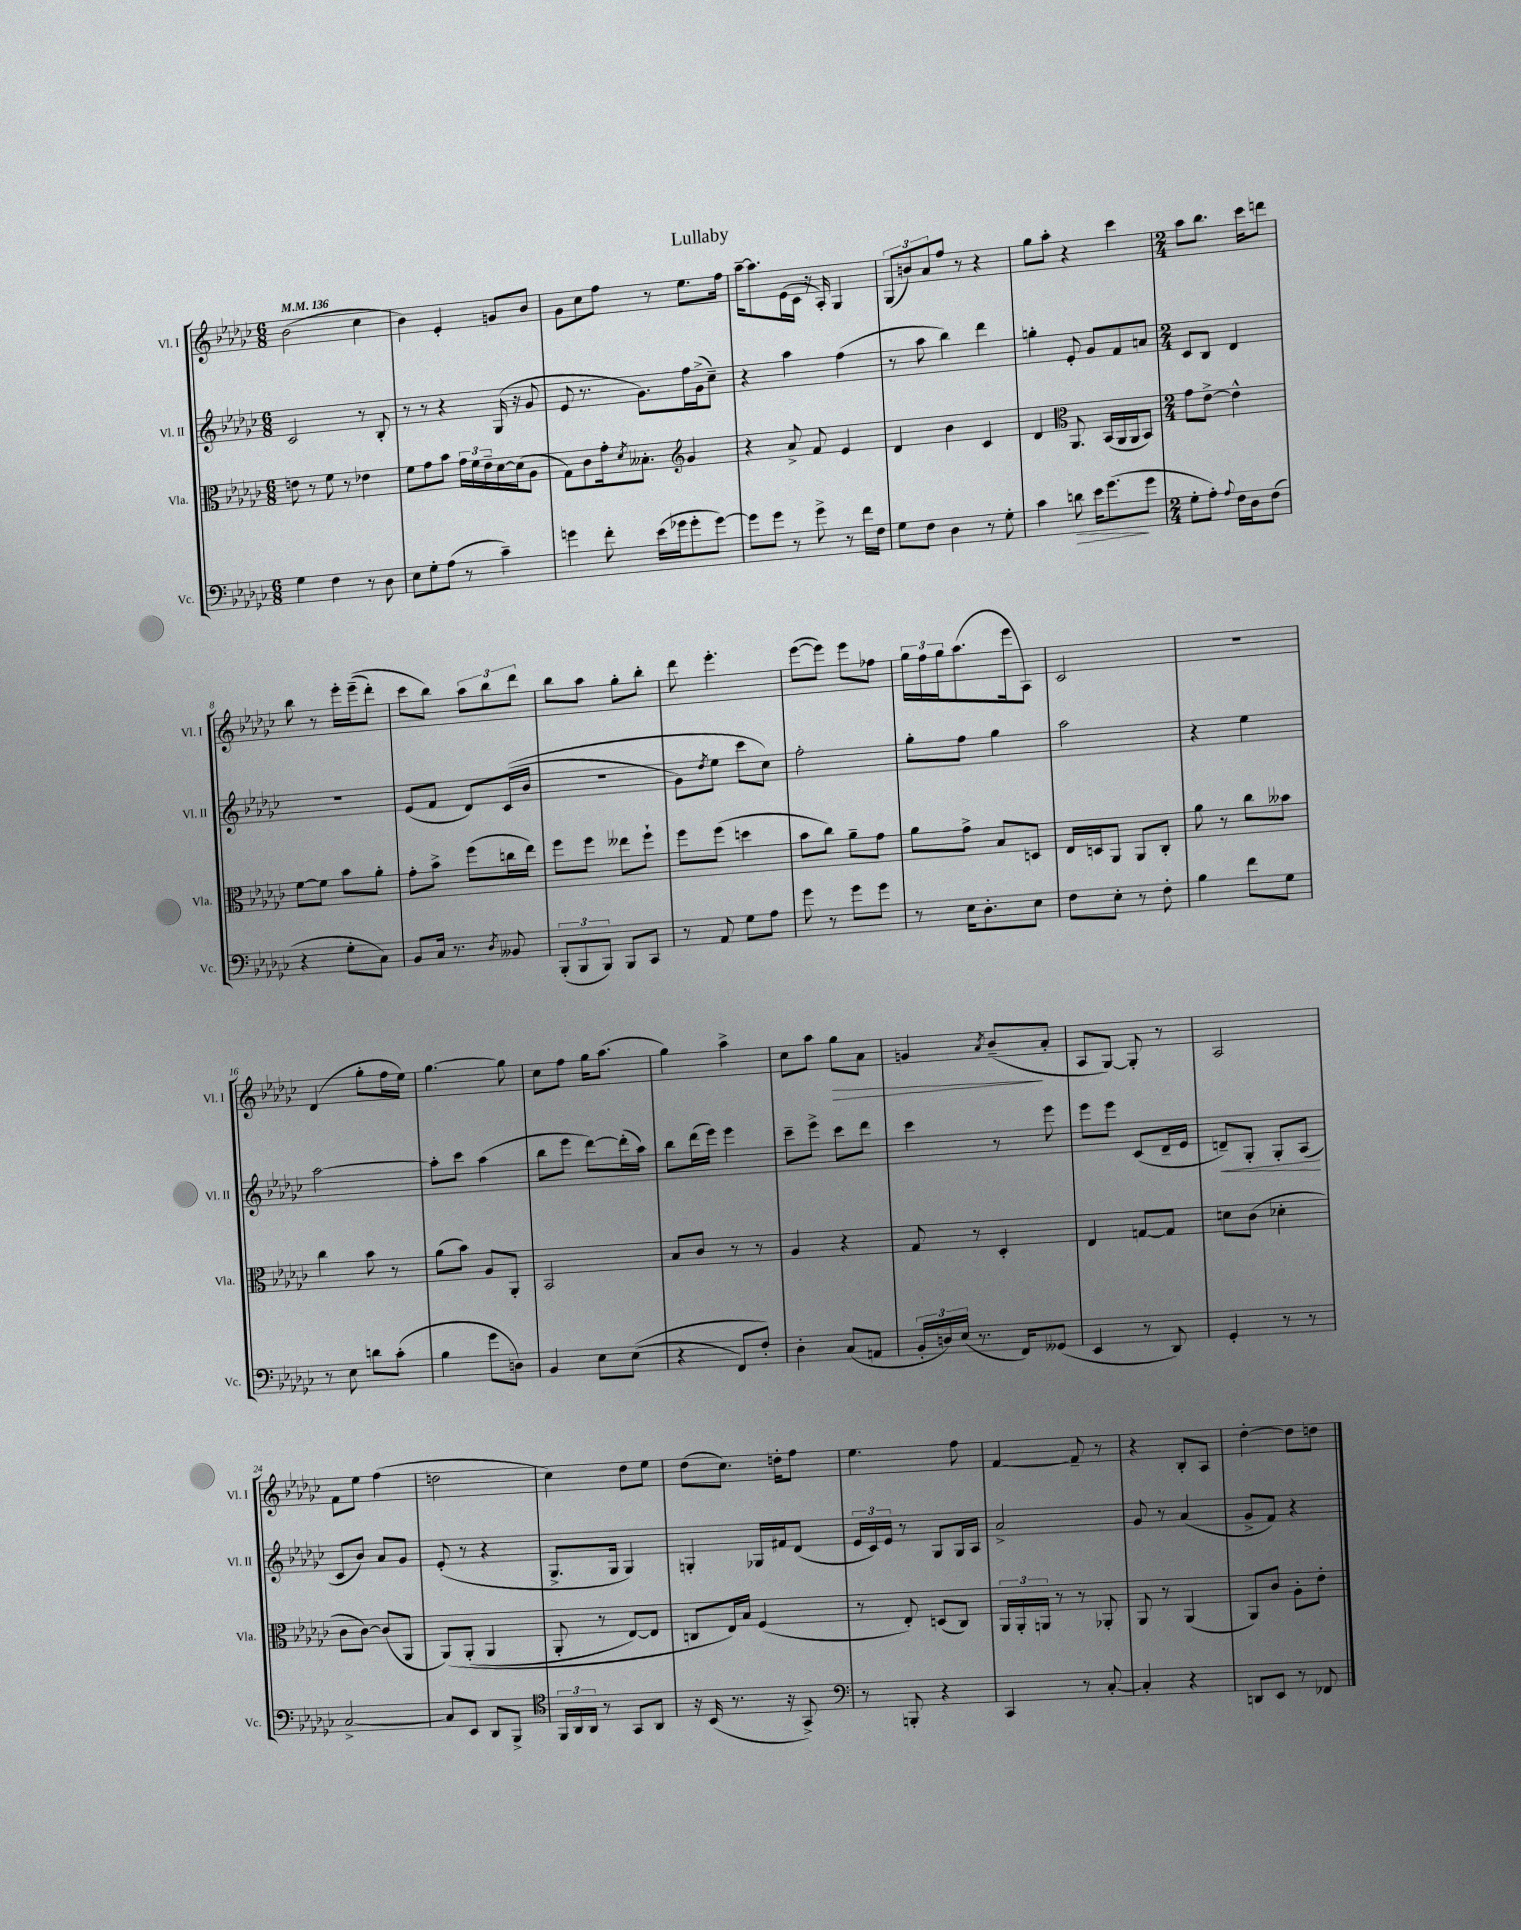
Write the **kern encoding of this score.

**kern	**dynam	**kern	**kern	**dynam	**kern	**dynam
*part4	*part4	*part3	*part2	*part2	*part1	*part1
*staff4	*staff4	*staff3	*staff2	*staff2	*staff1	*staff1
*I"Vc.	*	*I"Vla.	*I"Vl. II	*	*I"Vl. I	*
*I'Vc.	*	*I'Vla.	*I'Vl. II	*	*I'Vl. I	*
*clefF4	*	*clefC3	*clefG2	*	*clefG2	*
*k[b-e-a-d-g-c-]	*	*k[b-e-a-d-g-c-]	*k[b-e-a-d-g-c-]	*	*k[b-e-a-d-g-c-]	*
*M6/8	*	*M6/8	*M6/8	*	*M6/8	*
*MM136	*	*MM136	*MM136	*	*MM136	*
=1	=1	=1	=1	=1	=1	=1
4G-\	.	8en\	2c-/	.	(2b-\	.
.	.	8r	.	.	.	.
4F\	.	8f\	.	.	.	.
.	.	8r	.	.	.	.
8r	.	4e-X\	8r	.	4cc-\	.
8D-\	.	.	8B-'/	.	.	.
=2	=2	=2	=2	=2	=2	=2
8E-\L	.	8f\L	8r	.	4b-\)	.
8G-'\	.	8g-\	8r	.	.	.
(8A-\J	.	8b-\J	4r	.	4e-'/	.
8r	.	24g-\LL	.	.	.	.
.	.	24f\	.	.	.	.
.	.	24e-~\	.	.	.	.
4c-~\)	.	[16d-\	(16G-/	.	8gn/L	.
.	.	(16d-\J]	16r	.	.	.
.	.	8A-\J	8g-/	.	8b-/J	.
=3	=3	=3	=3	=3	=3	=3
4gn\	.	8G-\L)	8e-/	.	8g-\L	.
.	.	8c-\	8.r	.	8cc-\	.
8f'\	.	16g-'\k	.	.	8ff\J	.
.	.	8qd-/	.	.	.	.
.	.	8.B--X'\J	8.g-\L)	.	.	.
(16e-\LL	.	.	.	.	8r	.
16g-X\J	.	.	.	.	.	.
*	*	*clefG2	*	*	*	*
8g-'\	.	4g-/	16ff\L	.	8.ee-\L	.
.	.	.	(16g-^\J	.	.	.
[8g-\J)	.	.	8cc-~\J)	.	.	.
.	.	.	.	.	16ff\Jk	.
=4	=4	=4	=4	=4	=4	=4
8g-\L]	.	4r	4r	.	[16aa-~\KL	.
.	.	.	.	.	8.aa-\]	.
8g-\J	.	.	.	.	.	.
8r	.	8a-^/	4aa-\	.	(16e-\L	.
.	.	.	.	.	16c-\JJ	.
8g-^\	.	8f/	.	.	16r	.
.	.	.	.	.	16A-'/)	.
8r	.	4e-/	(4ff\	.	4G-/	.
16f\LL	.	.	.	.	.	.
16F\JJ	.	.	.	.	.	.
=5	=5	=5	=5	=5	=5	=5
8G-\L	.	4d-/	8r	.	(12G-/L	.
.	.	.	.	.	12bn/)	.
8F\J	.	.	8aa-\	.	.	.
.	.	.	.	.	12a-/	.
4D-\	.	4b-\	4bb-\)	.	8ff/J	.
.	.	.	.	.	8r	.
8r	.	4c-/	4ddd-\	.	4r	.
8G-'\	.	.	.	.	.	.
=6	=6	=6	=6	=6	=6	=6
4c-\	.	4d-/	4ggn'\	.	8gg-\L	.
.	.	.	.	.	8aa-'\J	.
*	*	*clefC3	*	*	*	*
!	!LO:HP:b	!	!	!	!	!
8dn\	>	8.AA-/	8e-'/	.	4r	.
16e-\KL	.	.	8g-/L	.	.	.
(8.g-\	.	(16BB-/LL	.	.	.	.
.	.	16AA-/	8f/	.	4ccc-\	.
.	.	16AA-/J	.	.	.	.
8g-\J	]	8BB-/J)	8an/J	.	.	.
=7	=7	=7	=7	=7	=7	=7
*M2/4	*	*M2/4	*M2/4	*	*M2/4	*
8G-'\L	.	8g-\L	8c-/L	.	8aa-\L	.
8A-'\J)	.	[8e-^\J	8B-/J	.	8.bb-\J	.
8qqA-/	.	.	.	.	.	.
16F\LL	.	4e-^^\]	4d-/	.	.	.
16D-\J	.	.	.	.	16ccc-\KL	.
(8F\J	.	.	.	.	8dddn\J	.
!!LO:LB:g=z
=8	=8	=8	=8	=8	=8	=8
4r	.	[8f\L	2r	.	8bb-\	.
.	.	8f\J]	.	.	8r	.
8G-'\L	.	8b-\L	.	.	16eee-'\LL	.
.	.	.	.	.	((16eee-~\J	.
8C-\J)	.	8a-'\J	.	.	8ddd-'\J)	.
=9	=9	=9	=9	=9	=9	=9
8BB-/L	.	8g-'\L	(8e-/L	.	8ccc-\L	.
16C-/Jk	.	8b-^\J	8f/J	.	8bb-\J)	.
8.r	.	.	.	.	.	.
.	.	(8ff\L	8d-/L)	.	12aa-\L	.
.	.	.	.	.	12bb-\	.
8qD-/	.	.	.	.	.	.
8BB--X/	.	16ccn\L	((16c-/L	.	.	.
.	.	.	.	.	12ddd-\J	.
.	.	16ee-\JJ)	16b-/JJ	.	.	.
=10	=10	=10	=10	=10	=10	=10
(12BBB-'/L	.	8ff\L	2r	.	8bb-\L	.
12BBB-/	.	.	.	.	.	.
.	.	8ff\J	.	.	8aa-\J	.
12BBB-/J)	.	.	.	.	.	.
8BBB-/L	.	8ee--X\L	.	.	8gg-'\L	.
8CC-/J	.	8ff`\J	.	.	8bb-'\J	.
=11	=11	=11	=11	=11	=11	=11
8r	.	8ff\L	8g-\L)	.	8ddd-\	.
.	.	.	8qdd-/	.	.	.
8AA-/	.	(8ff\J	8ee-\J	.	4.eee-'\	.
8G-\L	.	4ddn\	8ccc-\L	.	.	.
8A-\J	.	.	8cc-\J)	.	.	.
=12	=12	=12	=12	=12	=12	=12
8g-\	.	8b-\L	2ff'\	.	([8eee-\L	.
8r	.	8cc-\J)	.	.	8eee-\J])	.
8g-\L	.	8a-~\L	.	.	8eee-\L	.
8g-\J	.	8g-\J	.	.	8ff-X\J	.
=13	=13	=13	=13	=13	=13	=13
8r	.	8a-\L	8gg-'\L	.	24gg-\LL	.
.	.	.	.	.	24ff\	.
.	.	.	.	.	24gg-\J	.
16E-\KL	.	8g-^\J	8ff\J	.	(8.aa-\	.
8.D-'\	.	.	.	.	.	.
.	.	8B-/L	4gg-\	.	.	.
.	.	.	.	.	16eee-\k	.
8E-\J	.	8Dn/J	.	.	8A-\J)	.
=14	=14	=14	=14	=14	=14	=14
8F\L	.	16E-/LL	2aa-\	.	2c-/	.
.	.	16Dn/J	.	.	.	.
8E-'\J	.	8AA-/J	.	.	.	.
8r	.	8AA-/L	.	.	.	.
8F'\	.	8C-'/J	.	.	.	.
=15	=15	=15	=15	=15	=15	=15
4B-\	.	8a-\	4r	.	2r	.
.	.	8r	.	.	.	.
8f\L	.	8cc-\L	4ee-\	.	.	.
8G-\J	.	8b--X\J	.	.	.	.
!!LO:LB:g=z
=16	=16	=16	=16	=16	=16	=16
8r	.	4cc-\	[2aa-\	.	(4d-/	.
8E-\	.	.	.	.	.	.
8dn\L	.	8b-\	.	.	8gg-'\L	.
(8c-'\J	.	8r	.	.	16ff\L	.
.	.	.	.	.	16ee-\JJ)	.
=17	=17	=17	=17	=17	=17	=17
4B-\	.	(8a-\L	8aa-'\L]	.	[4.gg-\	.
.	.	8b-\J)	8ccc-\J	.	.	.
8g-\L	.	8A-/L	(4aa-\	.	.	.
8Dn\J)	.	8AA-'/J	.	.	8gg-\]	.
=18	=18	=18	=18	=18	=18	=18
4BB-/	.	2BB-/	8bb-\L	.	8cc-\L	.
.	.	.	8eee-\J	.	8ff\J	.
8E-\L	.	.	[8ddd-\L)	.	16gg-\KL	.
.	.	.	.	.	(8.aa-\J	.
((8E-\J	.	.	(16ddd-'\L]	.	.	.
.	.	.	16aa-\JJ)	.	.	.
=19	=19	=19	=19	=19	=19	=19
4r	.	8B-/L	8bb-\L	.	4gg-\)	.
.	.	8c-/J	(16ddd-\L	.	.	.
.	.	.	16eee-\JJ)	.	.	.
8FF/L)	.	8r	4eee-\	.	4aa-^\	.
8F'/J)	.	8r	.	.	.	.
=20	=20	=20	=20	=20	=20	=20
4D-'\	.	4A-/	8ccc-~\L	.	8cc-\L	.
.	.	.	8eee-^\J	.	8aa-\J	.
!	!	!	!	!	!	!LO:HP:b
(8C-/L	.	4r	8ccc-\L	.	8gg-\L	>
8AAn/J	.	.	8ddd-\J	.	8a-\J	.
=21	=21	=21	=21	=21	=21	=21
24BB-'/LL	.	8G-/	4ccc-\	.	4gn/	.
24Dn/)	.	.	.	.	.	.
(24E-/JJ	.	.	.	.	.	.
8.r	.	8r	.	.	.	.
.	.	.	.	.	8qa-/	.
.	.	4D-'/	8r	.	(8b-~/L	.
16FF/KL)	.	.	.	.	.	.
(8GG--X/J	.	.	8eee-\	.	8a-'/J	]
=22	=22	=22	=22	=22	=22	=22
4EE-/	.	4E-/	8eee-\L	.	8A-/L	.
.	.	.	8eee-\J	.	[8G-/J)	.
8r	.	[8Gn/L	(8c-/L	.	8G-'/]	.
8DD-/)	.	8G/J]	16d-~/L	.	8r	.
.	.	.	16e-/JJ	.	.	.
=23	=23	=23	=23	=23	=23	=23
!	!	!	!	!LO:HP:b	!	!
4GG-'/	.	8dn\L	8dn~/L)	<	2A-/	.
.	.	(8c-\J	8G-'/J	.	.	.
8r	.	4d-X'\	8G-'/L	.	.	.
8r	.	.	(8A-/J	.	.	.
.	.	.	.	[	.	.
!!LO:LB:g=z
=24	=24	=24	=24	=24	=24	=24
[2C-^/	.	8c-\L	8c-/L	.	8f\L	.
.	.	[8c-\J)	8b-/J)	.	8ee-\J	.
.	.	(8c-/L]	8a-/L	.	(4ff\	.
.	.	8AA-/J	8g-/J	.	.	.
=25	=25	=25	=25	=25	=25	=25
8C-/L]	.	(8AA-/L)	(8e-'/	.	2ddn\	.
8EE-/J	.	(8AA-'/J	8r	.	.	.
8DD-/L	.	4AA-/	4r	.	.	.
8BBB-^/J	.	.	.	.	.	.
=26	=26	=26	=26	=26	=26	=26
*clefC4	*	*	*	*	*	*
24FF/LL	.	8AA-'/	8.G-^/L	.	4cc-\)	.
24AA-/	.	.	.	.	.	.
24AA-/JJ	.	.	.	.	.	.
8r	.	8r	.	.	.	.
.	.	.	16G-/Jk	.	.	.
8GG-/L	.	[8E-/L)	4G-/)	.	8dd-\L	.
8AA-/J	.	8E-/J]	.	.	8ee-\J	.
=27	=27	=27	=27	=27	=27	=27
16r	.	8Cn/L	4Gn'/	.	(8dd-\L	.
(16BB-/	.	.	.	.	.	.
8.r	.	16E-/L)	.	.	8.cc-\J)	.
.	.	16B-/JJ	.	.	.	.
.	.	(4F/	16G-X/LL	.	.	.
16r	.	.	16f#X/J	.	16ddn'\KL	.
8GG-^/)	.	.	(8d-/J	.	8ff\J	.
=28	=28	=28	=28	=28	=28	=28
*clefF4	*	*	*	*	*	*
8r	.	8r	24e-/LL	.	4.ee-\	.
.	.	.	24c-/)	.	.	.
.	.	.	24e-/JJ	.	.	.
8BBBn'/	.	8E-'/)	8r	.	.	.
4r	.	(8Dn/L	8G-/L	.	.	.
.	.	8C-/J)	16G-/L	.	8ff\	.
.	.	.	16A-/JJ	.	.	.
=29	=29	=29	=29	=29	=29	=29
4CC-/	.	24AA-/LL	2a-^/	.	[4f/	.
.	.	24AA-'/	.	.	.	.
.	.	24AAn/JJ	.	.	.	.
.	.	8r	.	.	.	.
8r	.	8r	.	.	8f~/]	.
[8C-'/	.	8AA-X'/	.	.	8r	.
=30	=30	=30	=30	=30	=30	=30
4C-'/]	.	8AA-/	8g-/	.	4r	.
.	.	8r	8r	.	.	.
4r	.	(4AA-/	(4a-/	.	8B-'/L	.
.	.	.	.	.	8A-/J	.
=31	=31	=31	=31	=31	=31	=31
8DDn/L	.	8AA-/L)	8g-^/L	.	[4dd-'\	.
8EE-/J	.	8c-/J	8f/J)	.	.	.
8r	.	8A-'\L	4r	.	8dd-\L]	.
8FF-X/	.	8e-'\J	.	.	8ddn\J	.
==	==	==	==	==	==	==
*-	*-	*-	*-	*-	*-	*-
